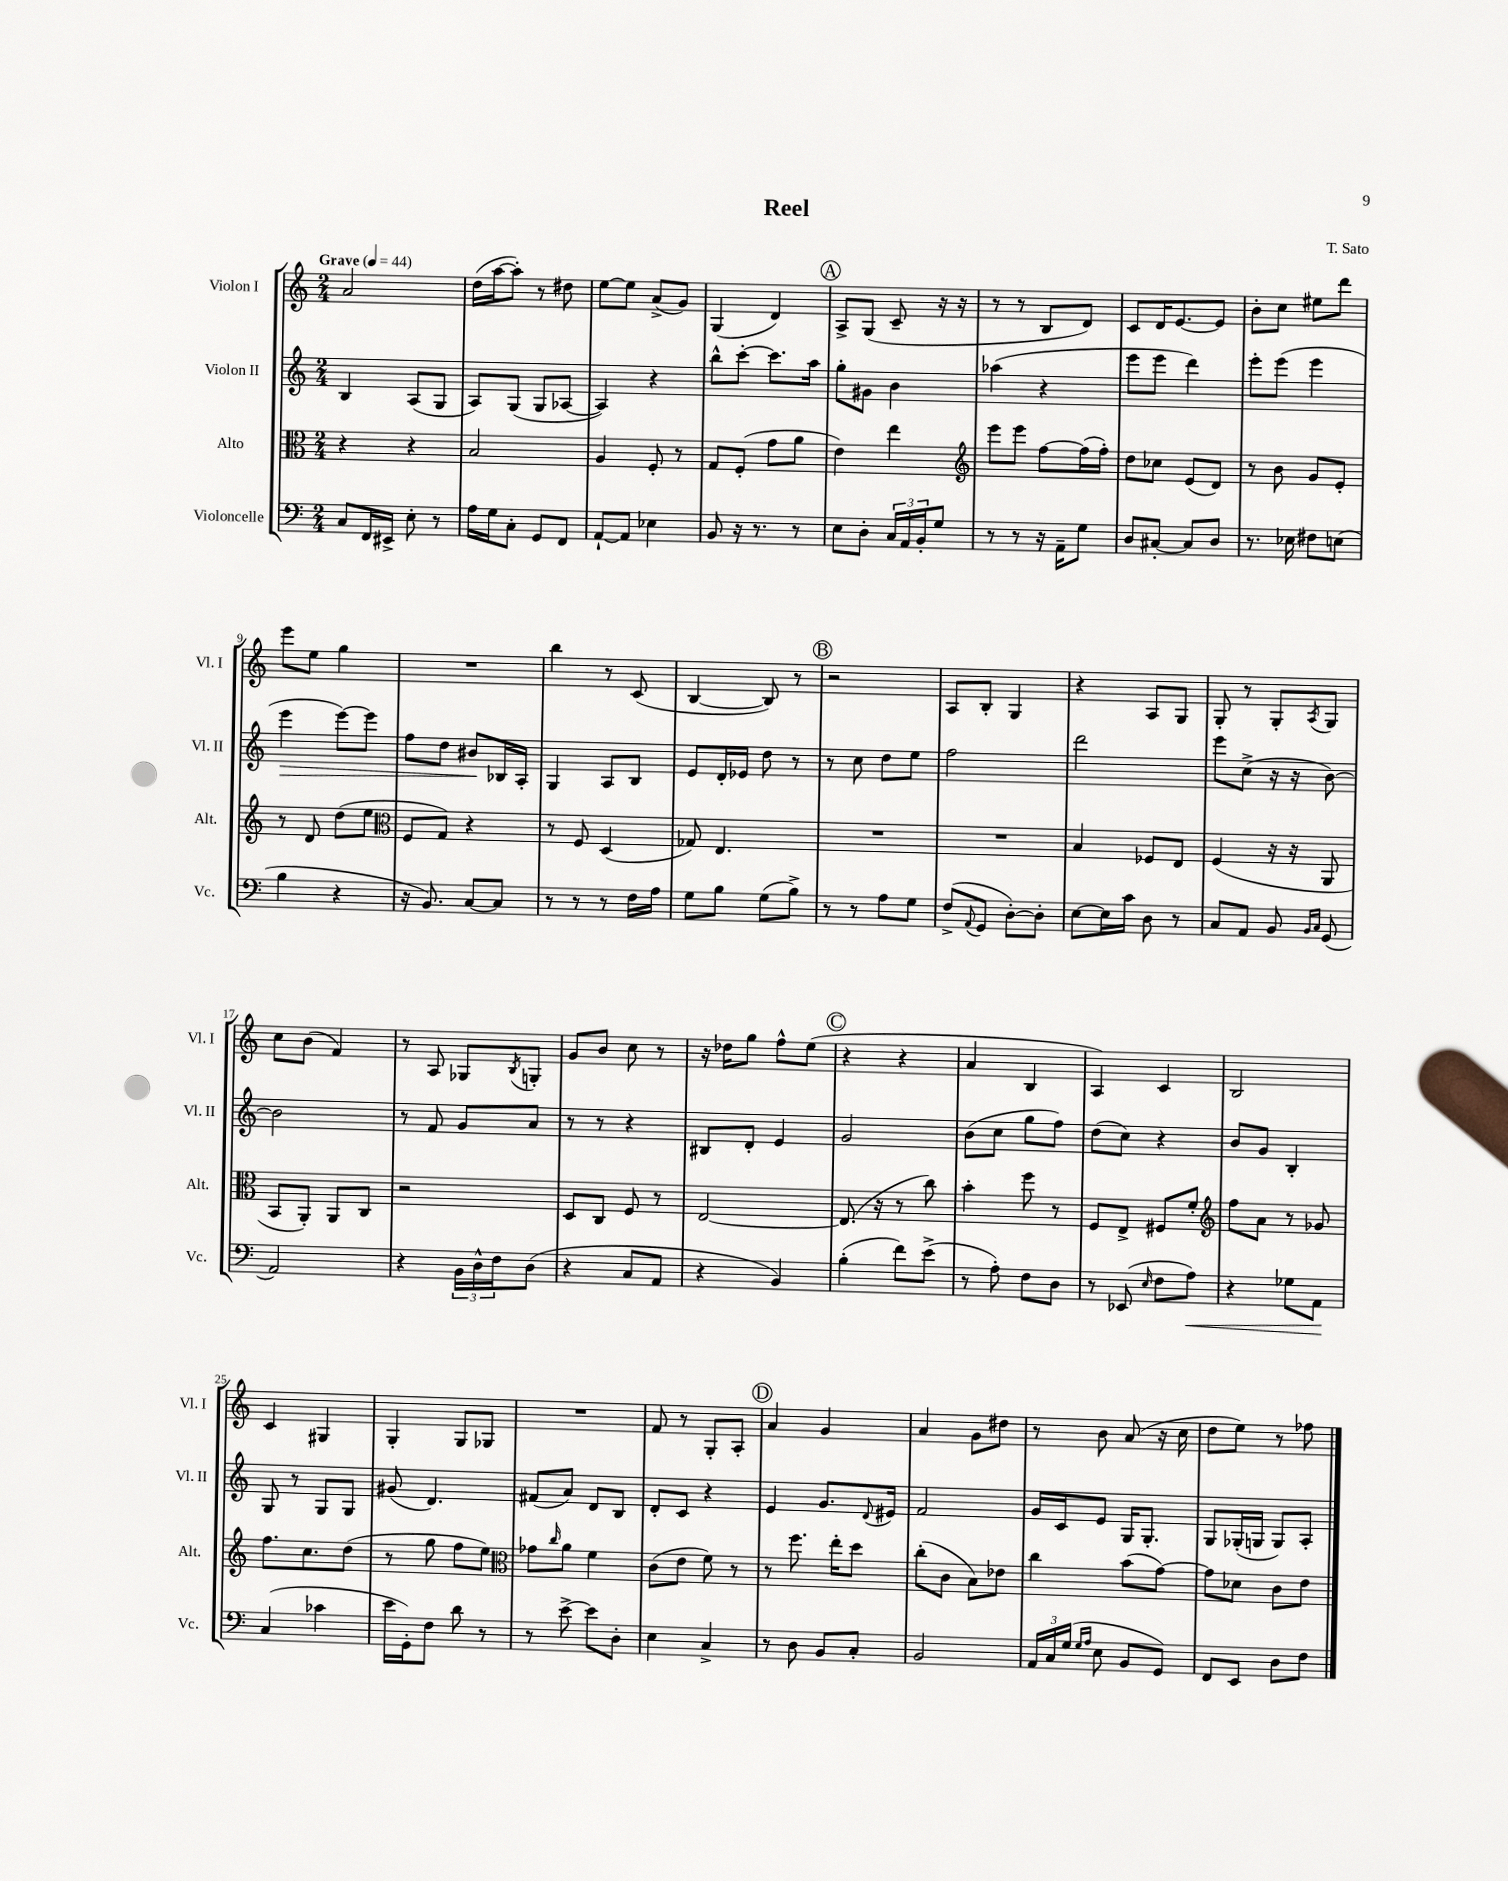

**kern	**kern	**kern	**kern
*staff4	*staff3	*staff2	*staff1
*clefF4	*clefC3	*clefG2	*clefG2
*k[]	*k[]	*k[]	*k[]
*M2/4	*M2/4	*M2/4	*M2/4
*MM44	*MM44	*MM44	*MM44
8C	4r	4B	2a
16FF	.	.	.
16EE#^	.	.	.
8E'	4r	(8A	.
8r	.	8G	.
=	=	=	=
16A	2B	8A)	(16dd
16G	.	.	[16aa
8C'	.	(8G	8aa'])
8GG	.	8G	8r
8FF	.	[8A-	8dd#
=	=	=	=
[8AA`	4A	4A-])	[8ee
8AA]	.	.	8ee]
4E-	8F'	4r	(8a^
.	8r	.	8g)
=	=	=	=
8BB	8G	8bb^^	(4G
16r	(8F'	[8ccc'	.
8.r	.	.	.
.	8g	8.ccc]	4d)
8r	8a	.	.
.	.	16aa	.
=	=	=	=
8E	4e)	8gg'	8A^
8D'	.	8g#	(8G
24C	4ee	4b	8c~
24AA	.	.	.
24BB'	.	.	.
8G	.	.	16r
.	.	.	16r
=	=	=	=
*	*clefG2	*	*
8r	8eee	(4aa-	8r
8r	8eee	.	8r
16r	[8ff	4r	8B
16AA~	.	.	.
8G	(16ff]	.	8d)
.	16ff')	.	.
=	=	=	=
8D	8dd	8eee	8c
[8C#'	8cc-	8eee	16d
.	.	.	[8.e
8C#]	(8e	4ddd)	.
8D	8d)	.	8e]
=	=	=	=
8.r	8r	8eee'	8b'
.	8b	(8eee	8cc
16E-	.	.	.
8F#	8g	4eee	8ee#
(8E	8e'	.	8ddd
=	=	=	=
4B	8r	4eee	8eee
.	8d	.	8ee
4r	(8dd	[8eee)	4gg
.	8ee	8eee]	.
=	=	=	=
*	*clefC3	*	*
16r	8F	8ff	2r
8.BB)	.	.	.
.	8G)	8dd	.
[8C	4r	8b#	.
8C]	.	16B-	.
.	.	16A'	.
=	=	=	=
8r	8r	4G	4bb
8r	8F	.	.
8r	(4D	8A	8r
16F	.	8B	(8c
16A	.	.	.
=	=	=	=
8G	8G-)	8e	[4B
8B	4.E	16d'	.
.	.	16e-	.
(8G	.	8dd	8B])
8B^)	.	8r	8r
=	=	=	=
8r	2r	8r	2r
8r	.	8cc	.
8A	.	8dd	.
8G	.	8ee	.
=	=	=	=
(8F^	2r	2ff	8A
8qqAA	.	.	.
8GG	.	.	8B'
[8D')	.	.	4G
8D']	.	.	.
=	=	=	=
[8E	4B	2ddd	4r
16E]	.	.	.
16c	.	.	.
8D	8F-	.	8A
8r	8E	.	8G
=	=	=	=
8C	(4F	8eee	8G'
8AA	.	(8cc^	8r
8BB	16r	16r	8G'
.	16r	16r	.
16qqBB	.	.	.
16qqC	.	.	8qA
(8GG	8AA	[8b)	8G
=	=	=	=
2AA)	8BB	2b]	8cc
.	8AA')	.	(8b
.	8AA	.	4f)
.	8C	.	.
=	=	=	=
4r	2r	8r	8r
.	.	8f	8A
24BB	.	8g	8G-
24D^^	.	.	.
24F	.	.	.
.	.	.	8qB
(8D	.	8a	8G'
=	=	=	=
4r	8D	8r	8g
.	8C	8r	8b
8C	8F	4r	8cc
8AA	8r	.	8r
=	=	=	=
4r	[2E	8B#	16r
.	.	.	16dd-
.	.	8d'	8gg
4BB)	.	4e	8ff^^
.	.	.	(8ee
=	=	=	=
(4B'	(8.E]	2g	4r
.	16r	.	.
8f)	8r	.	4r
(8e^	8cc)	.	.
=	=	=	=
8r	4b'	(8b	4a
8A')	.	8cc	.
8F	8ff	8gg	4B
8D	8r	8ff)	.
=	=	=	=
8r	8F	(8dd	4A)
(8EE-	8E^	8cc)	.
16qqE	.	.	.
8F	8F#	4r	4c
8A)	8f'	.	.
=	=	=	=
*	*clefG2	*	*
4r	8ff	8b	2B
.	8a	8g	.
8G-	8r	4B'	.
8AA	8g-	.	.
=	=	=	=
(4C	8.ff	8G	4c
.	.	8r	.
.	8.cc	.	.
4c-	.	8G	4G#
.	(8dd	8G	.
=	=	=	=
16e	8r	(8g#	4G'
16GG')	.	.	.
8F	8gg	4.d)	.
8d	8ff	.	8G
8r	8ee)	.	8G-
=	=	=	=
*	*clefC3	*	*
8r	8g-	(8f#	2r
.	16qqcc	.	.
[8e^	8a	8a)	.
8e]	4f	8d	.
8D'	.	8B	.
=	=	=	=
4E	(8c	8d'	8f
.	8e	8c	8r
4C^	8f)	4r	8G'
.	8r	.	8A'
=	=	=	=
8r	8r	4e	4a
8D	8.ff	.	.
8BB	.	8.g	4g
.	16ee'	.	.
8C'	8dd	.	.
.	.	8qqd	.
.	.	16e#	.
=	=	=	=
2BB	(8cc'	2f	4a
.	8c	.	.
.	8B)	.	8g
.	8e-	.	8dd#
=	=	=	=
24AA	4cc	16g	8r
24C	.	.	.
.	.	16c	.
(24G	.	.	.
16qqG	.	.	.
16qqA	.	.	.
8E	.	8e	8b
8BB	(8b	16G	(8a
.	.	8.G'	.
8GG)	[8g)	.	16r
.	.	.	16cc
=	=	=	=
8FF	8g]	8G	8dd
8EE	8d-	(16G-'	8ee)
.	.	16G	.
8D	8c	8G)	8r
8F	8e	8A'	8ff-
==	==	==	==
*-	*-	*-	*-
